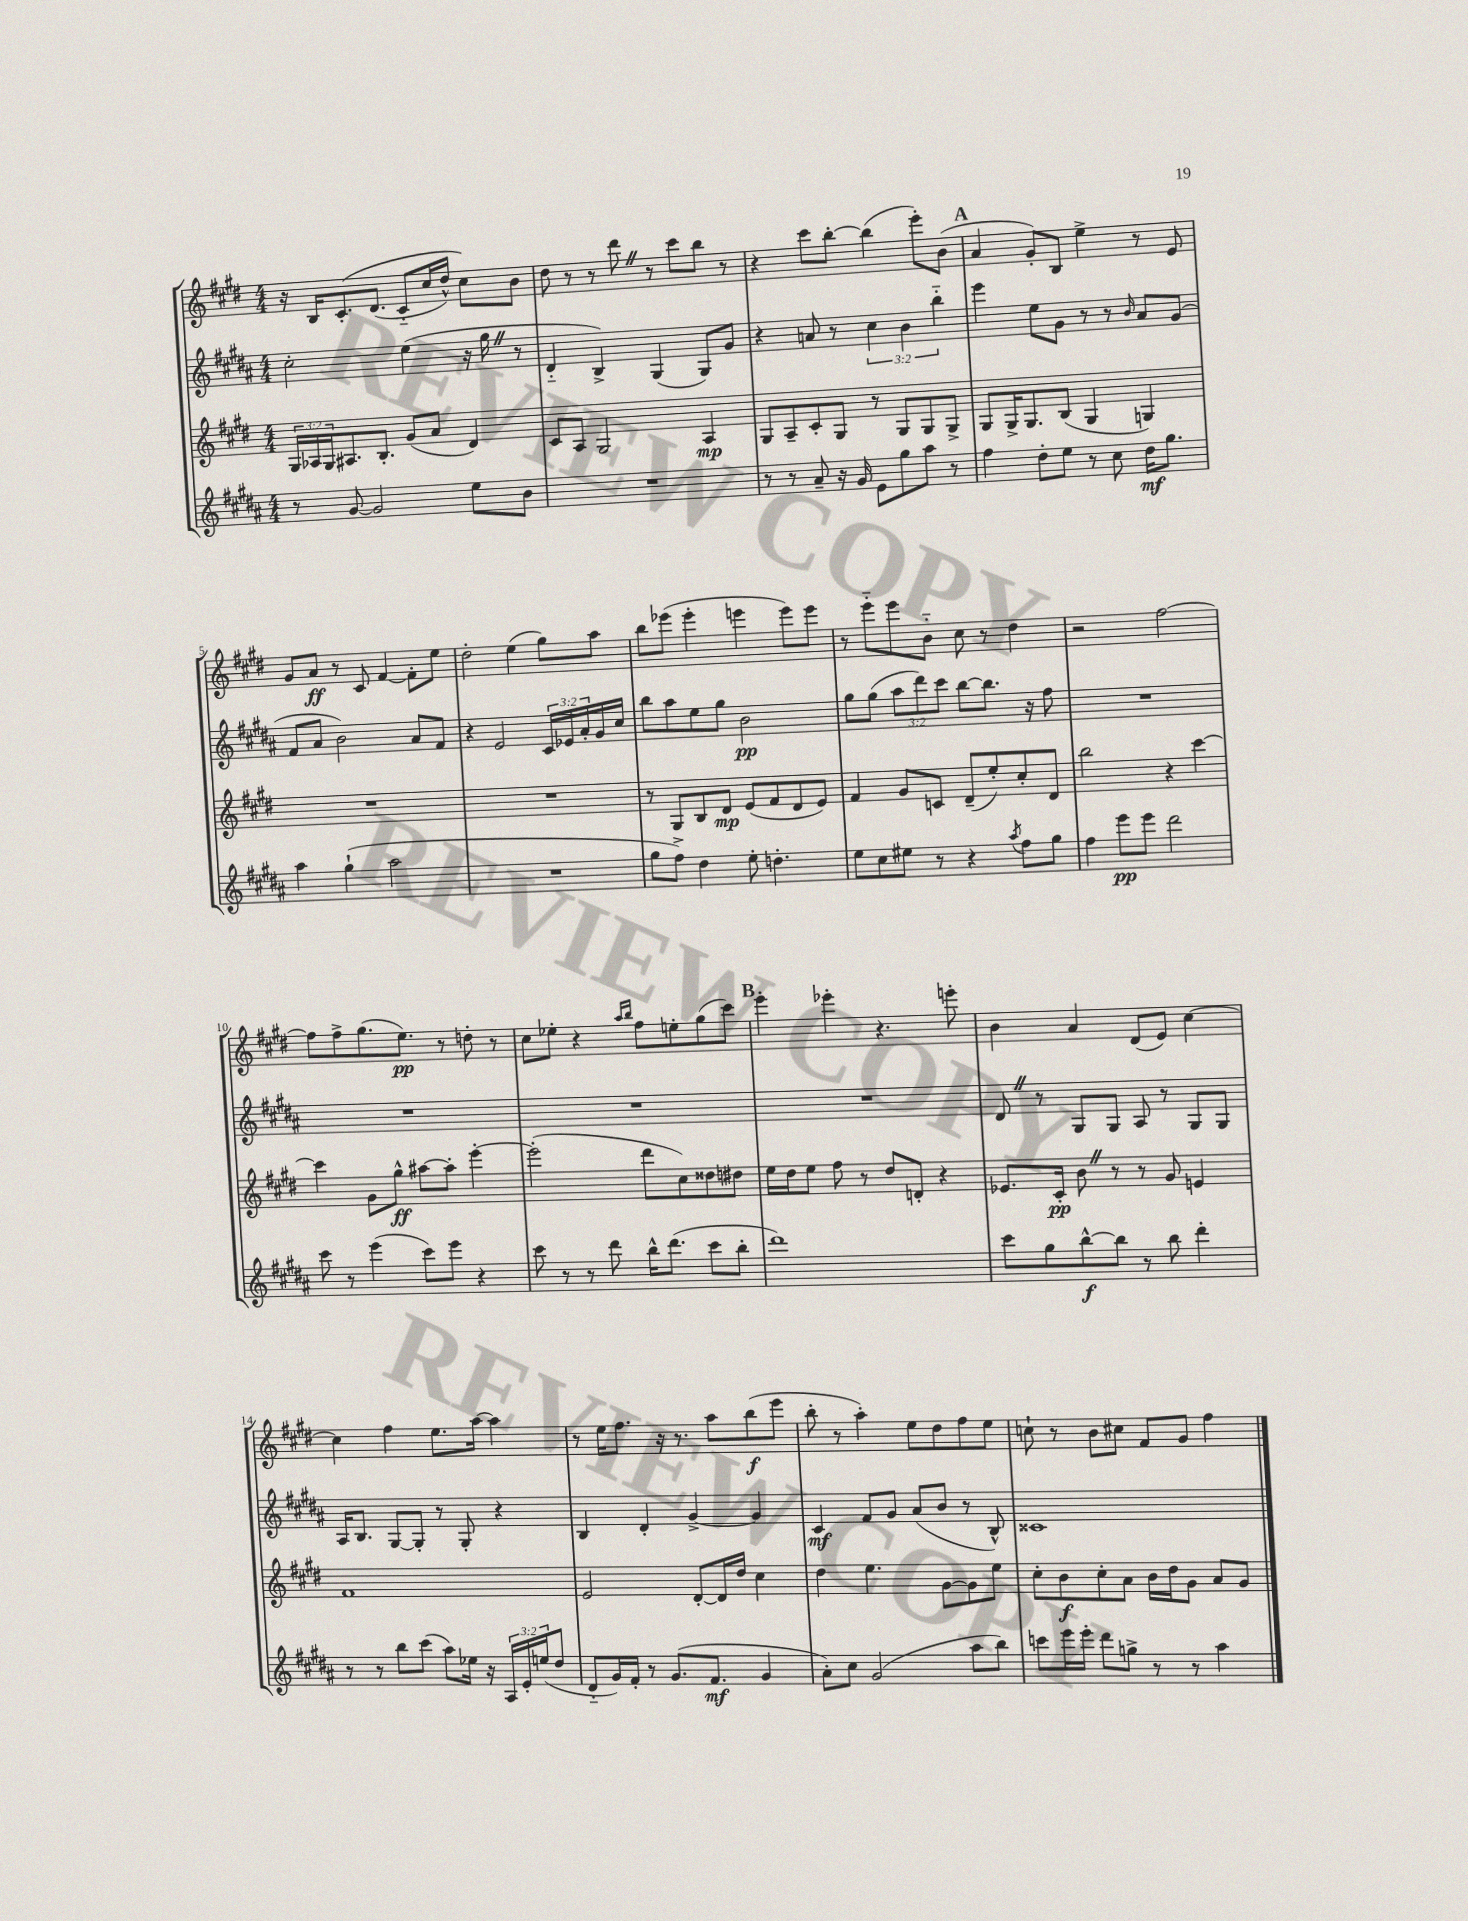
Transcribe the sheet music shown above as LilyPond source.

<<
\new StaffGroup <<
\new Staff = "s0" {
    \clef treble \key e \major \numericTimeSignature \time 4/4
    r16 b16 cis'8.-.\( dis'8.( cis'8-_ cis''16 dis''16-^) cis''8\) b'8 |
    dis''8 r8 r8 dis'''8 \once \override BreathingSign.text = \markup { \musicglyph "scripts.caesura.straight" } \breathe r8 cis'''8 b''8 r8 |
    r4 cis'''8 b''8~-. b''4( e'''8-.) b'8( |
    \mark \markup { \bold "A" } a'4 gis'8-.) b8 e''4-> r8 e'8 |
    gis'8 a'8\ff r8 cis'8 fis'4~ fis'8-. e''8 |
    dis''2-. e''4( gis''8) a''8 |
    b''8 ees'''8( ees'''4-. e'''4 e'''8) e'''8 |
    r8 e'''8-_ e'''8 b'8-_ cis''8 r8 dis''4 |
    r2 fis''2~ |
    fis''8 fis''8-> gis''8.( e''8.\pp) r8 d''8-. r8 |
    cis''8 ees''8-. r4 \grace { a''16 b''16 } fis''8 e''8-. gis''8( cis'''8) |
    \mark \markup { \bold "B" } e'''4-. ees'''4-. r4. e'''8-. |
    b'4 a'4 dis'8( e'8) cis''4~ |
    cis''4 fis''4 e''8. a''16~ a''4 |
    r8 e''16 fis''8. r16 r8. a''8 b''8\f( e'''8 |
    b''8-. r8 a''4-.) e''8 dis''8 fis''8 e''8 |
    c''8-! r8 b'8 cis''8 fis'8 gis'8 fis''4 \bar "|." |
}
\new Staff = "s1" {
    \clef treble \key b \major \numericTimeSignature \time 4/4 \override Staff.TupletNumber.text = #tuplet-number::calc-fraction-text
    cis''2-. e''4( r16 gis''16 \once \override BreathingSign.text = \markup { \musicglyph "scripts.caesura.straight" } \breathe r8 |
    dis'4-_ b4->) gis4( gis8) gis'8 |
    r4 a'8 r8 \tuplet 3/2 { cis''4 b'4 b''4-_ } |
    \mark \markup { \bold "A" } e'''4 e''8 gis'8 r8 r8 \grace { b'16 } ais'8 gis'8( |
    fis'8 ais'8 b'2) ais'8 fis'8 |
    r4 e'2 \tuplet 3/2 { cis'16 ees'16 ais'16-. } gis'16 cis''16 |
    b''8 ais''8 e''8 gis''8 b'2\pp |
    gis''8 gis''8( \tuplet 3/2 { ais''8 dis'''8) cis'''8 } b''8~ b''8. r16 fis''8 |
    R1 |
    R1 |
    R1 |
    \mark \markup { \bold "B" } R1 |
    dis'8 \once \override BreathingSign.text = \markup { \musicglyph "scripts.caesura.straight" } \breathe r8 gis8 gis8 ais8 r8 gis8 gis8 |
    ais16 b8. gis8~ gis8-. r8 gis8-. r4 |
    b4 dis'4-. gis'4~-> gis'4 |
    cis'4\mf fis'8 gis'8 ais'8( b'8 r8 b8-^) |
    cisis'1 \bar "|." |
}
\new Staff = "s2" {
    \clef treble \key e \major \numericTimeSignature \time 4/4 \override Staff.TupletNumber.text = #tuplet-number::calc-fraction-text
    \tuplet 3/2 { gis16 aes16 gis16 } ais8. b8.-. gis'8( a'8 dis'4) |
    cis'8 a8 gis2 a4\mp |
    gis8 a8-- cis'8-. gis8 r8 gis8 gis8 gis8-> |
    \mark \markup { \bold "A" } gis8 gis16-> gis8. b8( gis4 g4) |
    R1 |
    R1 |
    r8 gis8 b8 dis'8\mp e'8( fis'8 dis'8 e'8) |
    fis'4 gis'8 c'8 dis'8--( e''8-.) cis''8-. dis'8 |
    b''2 r4 cis'''4~ |
    cis'''4 gis'8 gis''8-^\ff ais''8~ ais''8-. e'''4~-. |
    e'''2-.( dis'''8 cis''8) disis''8 dis''8 |
    \mark \markup { \bold "B" } e''16 dis''16 e''8 fis''8 r8 dis''8 d'8-. r4 |
    ees'8. cis'16-.\pp b'8 \once \override BreathingSign.text = \markup { \musicglyph "scripts.caesura.straight" } \breathe r8 r8 gis'8 e'4 |
    fis'1 |
    e'2 dis'8~-. dis'16 dis''16 cis''4 |
    dis''4 e''4. gis'8~ gis'8 e''8 |
    cis''8-. b'8\f cis''8-. a'8 b'16 dis''16 gis'8 a'8 gis'8 \bar "|." |
}
\new Staff = "s3" {
    \clef treble \key b \major \numericTimeSignature \time 4/4 \override Staff.TupletNumber.text = #tuplet-number::calc-fraction-text
    r8 gis'8~ gis'2 e''8 b'8 |
    R1 |
    r8 r8 ais'8-- r16 gis'16 e'8 gis''8 ais''8 r8 |
    \mark \markup { \bold "A" } fis''4 dis''8-. e''8 r8 cis''8 dis''16\mf gis''8. |
    ais''4 gis''4-!( ais''2 |
    R1 |
    gis''8 fis''8->) dis''4 e''8-. d''4.-. |
    e''8 cis''8 eis''8 r8 r4 \acciaccatura { ais''8 } fis''8 gis''8 |
    fis''4 e'''8\pp e'''8 dis'''2 |
    cis'''8 r8 e'''4( cis'''8) e'''8 r4 |
    cis'''8 r8 r8 dis'''8 b''16-^ dis'''8.( cis'''8 b''8-. |
    \mark \markup { \bold "B" } dis'''1) |
    cis'''8 gis''8 b''8~-^\f b''8 r8 b''8 dis'''4-. |
    r8 r8 b''8 cis'''8( ais''8) ees''16 r16 \tuplet 3/2 { ais16 e'16-. e''16( } dis''8 |
    dis'8-_ gis'16) fis'16-. r8 gis'8.( fis'8.\mf gis'4 |
    ais'8-.) cis''8 gis'2( ais''8 b''8) |
    c'''8 e'''16 e'''16-. dis'''8 g''8-> r8 r8 ais''4 \bar "|." |
}
>>
>>
